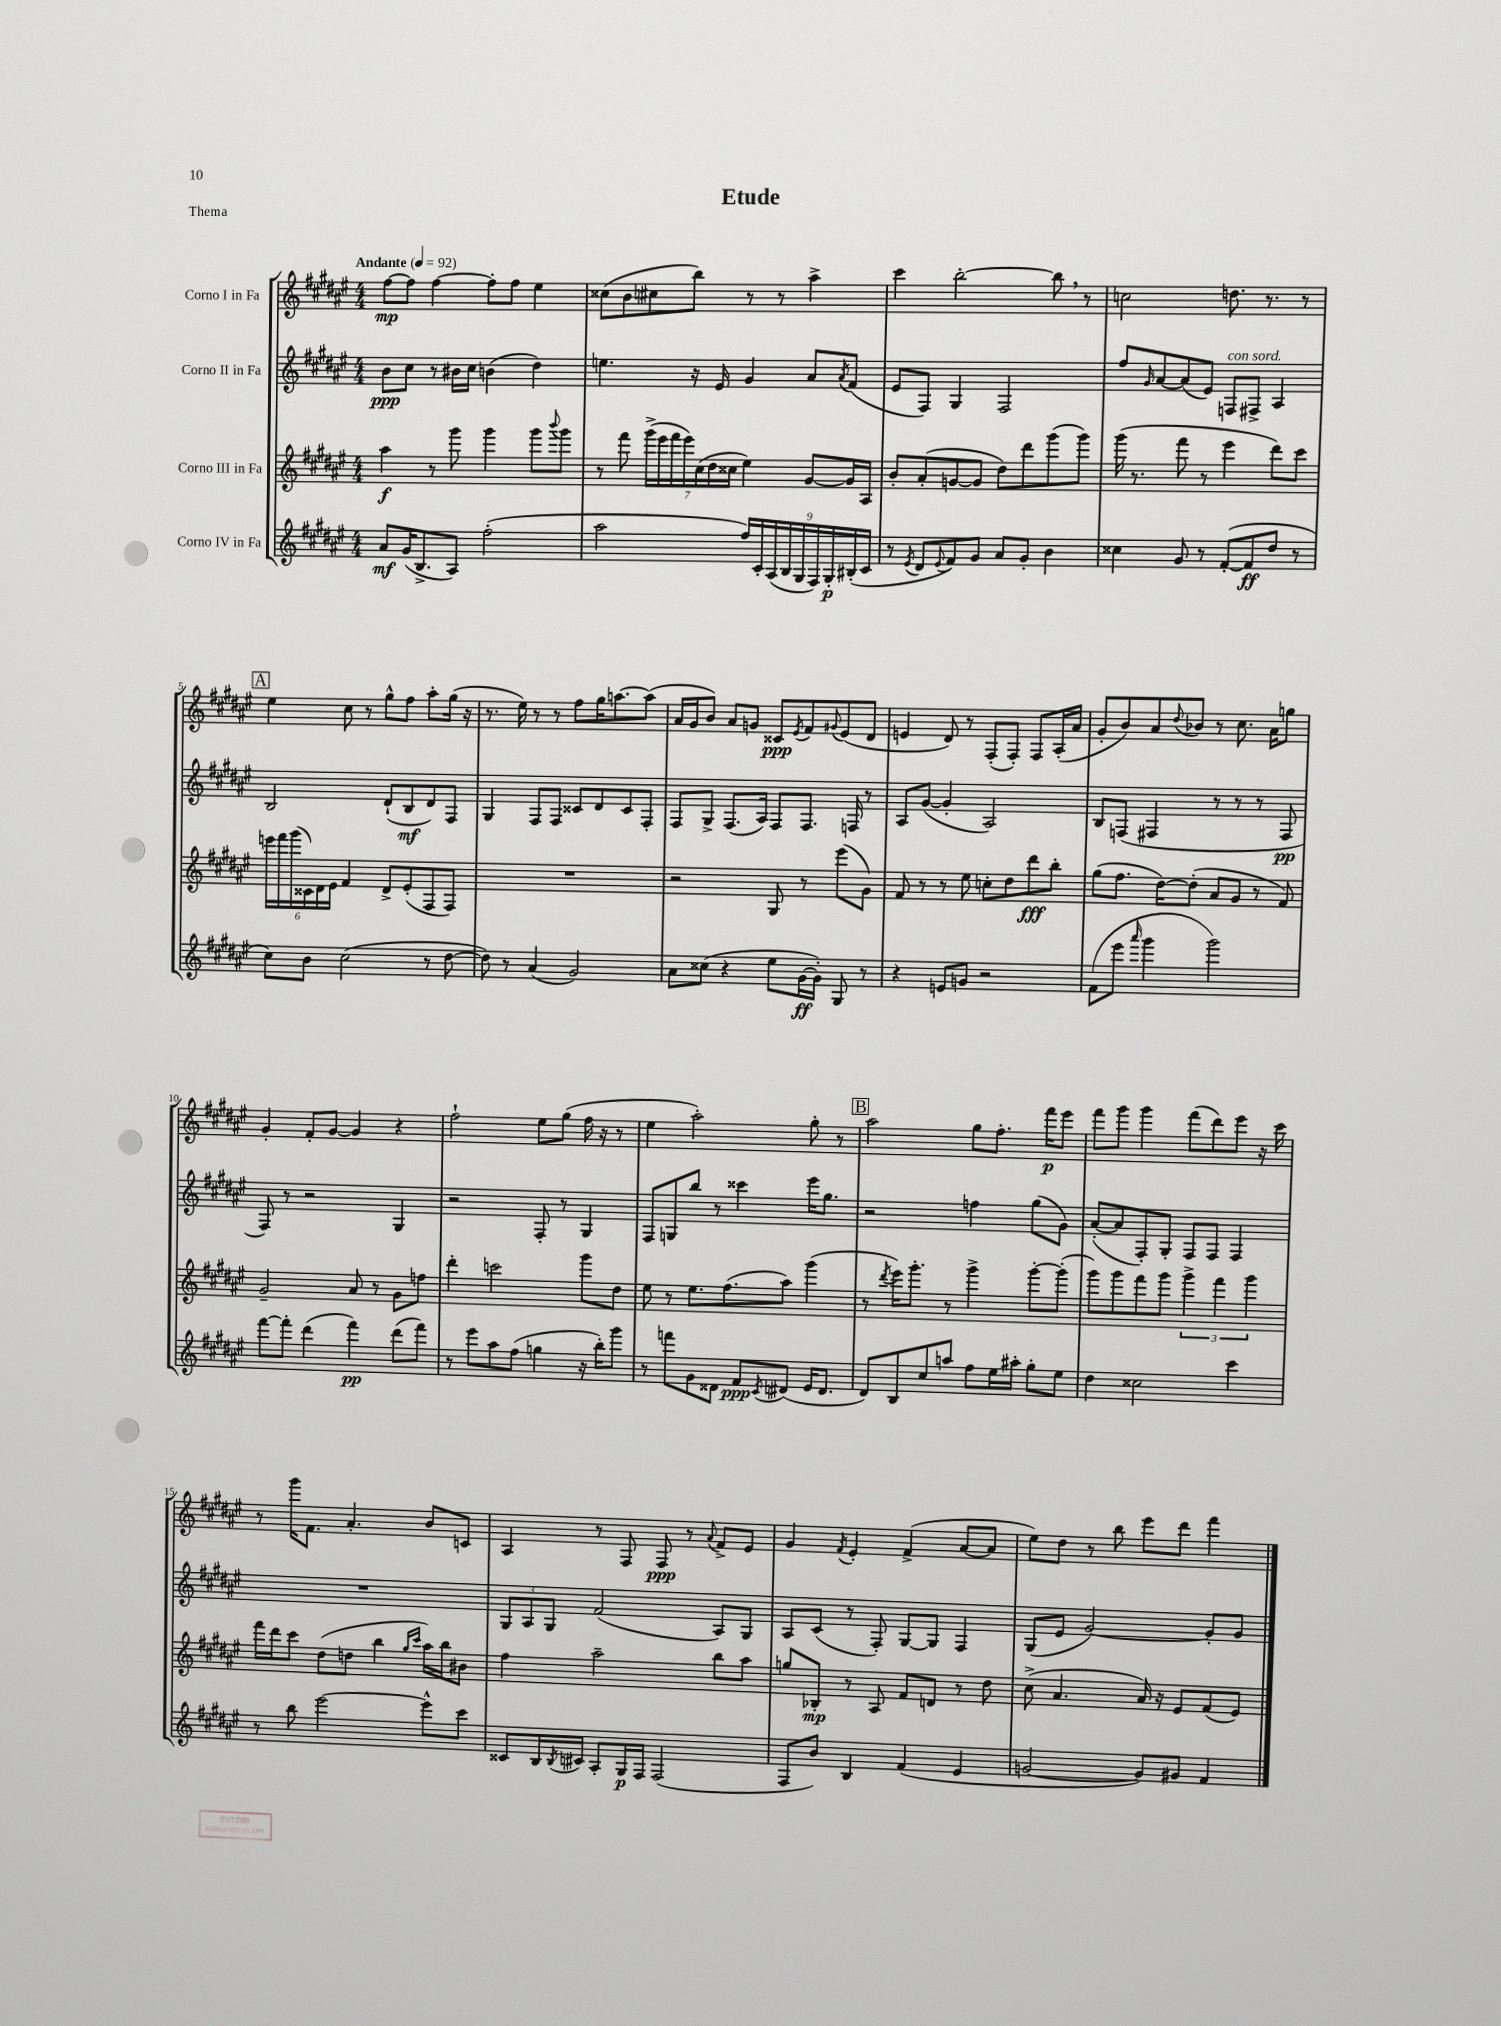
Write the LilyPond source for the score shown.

\header { title = "Etude" piece = "Thema" }
<<
\new StaffGroup <<
\new Staff = "s0" \with { instrumentName = "Corno I in Fa" } {
    \clef treble \key fis \major \numericTimeSignature \time 4/4 \tempo "Andante" 4 = 92
    fis''8~\mp fis''8 fis''4~ fis''8-. fis''8 eis''4 |
    cisis''8( b'8 cis''8 b''8) r8 r8 ais''4-> |
    cis'''4 b''2~-. b''8 \breathe r8 |
    c''2 d''8. r8. r8 |
    \mark \markup { \box "A" } eis''4 cis''8 r8 gis''8-^ fis''8 ais''8-. gis''16( r16 |
    r8. eis''16) r8 r8 fis''8 gis''16 a''8.~ a''8( |
    ais'16 gis'16 b'8) ais'8 g'8 cisis'8\ppp \acciaccatura { eis'8 } fis'8 \appoggiatura { gis'8 } eis'8( dis'8 |
    e'4 dis'8) r8 fis8-.( fis8-.) fis8 ais16-.( ais'16 |
    gis'8-. b'8) ais'8 \appoggiatura { dis''8 } bes'8 r8 cis''8. ais'16 g''8 |
    gis'4-. fis'8-. gis'8~ gis'4 r4 |
    fis''2-! eis''8 gis''8( fis''16 r16 r8 |
    eis''4 ais''2-.) gis''8-. r8 |
    \mark \markup { \box "B" } ais''2 gis''8 fis''8.-. fis'''16\p eis'''8 |
    fis'''8 gis'''8 gis'''4 fis'''8( dis'''8) eis'''8 r16 cis'''16 |
    r8 gis'''16 fis'8. ais'4.-. b'8 c'8 |
    ais4 r8 fis8 fis8\ppp r8 \appoggiatura { ais'8 } fis'8-> eis'8 |
    gis'4 \acciaccatura { fis'8 } eis'4-. fis'4->( ais'8~ ais'8 |
    eis''8) dis''8 r8 b''8 eis'''8 dis'''8 fis'''4 \bar "|." |
}
\new Staff = "s1" \with { instrumentName = "Corno II in Fa" } {
    \clef treble \key fis \major \numericTimeSignature \time 4/4
    b'8\ppp cis''8 r8 bis'16 cis''16 b'4( dis''4) |
    e''4. r16 eis'16 gis'4 ais'8 \acciaccatura { ais'8 } fis'8( |
    eis'8 fis8) gis4 fis2 |
    fis''8 \grace { gis'16 } ais'8~ ais'8( eis'8) f8^\markup { \italic "con sord." } fis8-> ais4 |
    \mark \markup { \box "A" } b2 dis'8-!( b8\mf dis'8) fis8 |
    gis4 fis8 fis8 cisis'8 dis'8 cisis'8 fis8-. |
    fis8 gis8-> fis8.( ais16) fis8 fis8. f16 r8 |
    ais8 gis'8~( gis'4-. ais2) |
    b8 f8( fis4 r8 r8 r8 fis8\pp |
    fis8) r8 r2 gis4 |
    r2 fis8-. r8 gis4 |
    fis8 g8 b''8 r8 cisis'''4 eis'''16 gis''8. |
    \mark \markup { \box "B" } r2 f''4 gis''8( gis'8) |
    ais'8~-.( ais'8 fis8-.) gis8-. fis8 fis8 fis4 |
    R1 |
    \tuplet 3/2 { gis8 ais8 gis8 } fis'2( ais8) gis8 |
    ais8 cis'8( r8 fis8-.) gis8~ gis8 fis4 |
    gis8( eis'8 gis'2~) gis'8-. gis'8 \bar "|." |
}
\new Staff = "s2" \with { instrumentName = "Corno III in Fa" } {
    \clef treble \key fis \major \numericTimeSignature \time 4/4
    ais''4\f r8 gis'''8 gis'''4 gis'''8 \appoggiatura { b'''8 } gis'''8 |
    r8 fis'''8 \tuplet 7/4 { gis'''16->( eis'''16 fis'''16 eis'''16) cis''16( dis''16 cisis''16 } eis''4) gis'8~ gis'16 ais16 |
    b'8-. ais'8-.( g'8~ g'8 dis''8) dis'''8 gis'''8( gis'''8) |
    gis'''16( r8. fis'''8 r8 eis'''4 dis'''8) cis'''8 |
    \mark \markup { \box "A" } \tuplet 6/4 { e'''16 fis'''16 gis'''16( cisis'16) dis'16 eis'16 } fis'4 dis'8-> eis'8-.( fis8 fis8) |
    R1 |
    r2 gis8 r8 eis'''8( gis'8) |
    fis'8 r8 r8 eis''8 c''8-. dis''8 dis'''8\fff b''8-. |
    gis''8( fis''8. dis''16~) dis''8-.( ais'8 gis'8 r8 fis'8) |
    gis'2-- ais'8 r8 gis'8 f''8 |
    dis'''4-. c'''2 gis'''8 dis''8 |
    eis''8 r8 eis''8. fis''8.( ais''8) gis'''4( |
    \mark \markup { \box "B" } r8 \acciaccatura { dis'''8 } eis'''16) gis'''8.-. r8 gis'''4-> gis'''8~-. gis'''8-.( |
    gis'''8) gis'''8 fis'''8 gis'''8 \tuplet 3/2 { gis'''4-> fis'''4 gis'''4 } |
    fis'''16 dis'''16 cis'''8 dis''8( d''8 b''4 \grace { gis''16 cis'''16 } ais''16) b''16 bis'8 |
    fis''4 ais''2-- b''8 ais''8 |
    g''8 bes8-.\mp r8 ais8 fis'8 d'8 r8 dis''8 |
    cis''8->( ais'4. ais'16) r16 eis'8 fis'8( eis'8) \bar "|." |
}
\new Staff = "s3" \with { instrumentName = "Corno IV in Fa" } {
    \clef treble \key fis \major \numericTimeSignature \time 4/4
    ais'8\mf gis'16( b8.-> ais8) fis''2-.( |
    ais''2 \tuplet 9/8 { fis''16) cis'16-. ais16( b16 gis16 fis16) gis16-.\p bis16-.( cis'16 } |
    r8 \acciaccatura { eis'8 } dis'8 \appoggiatura { eis'8 } fis'8) gis'8 ais'8 gis'8-. b'4 |
    cisis''4 gis'8 r8 fis'8~-.( fis'8\ff dis''8 r8 |
    \mark \markup { \box "A" } cis''8) b'8 cis''2( r8 dis''8~ |
    dis''8) r8 ais'4( gis'2) |
    ais'8 cisis''8( r4 eis''8 gis'16~\ff gis'16-.) gis8 r8 |
    r4 e'8 g'8 r2 |
    fis'8( eis'''8 \grace { ais'''16 } gis'''4 gis'''2) |
    fis'''8~ fis'''8-. dis'''4( fis'''4\pp) dis'''8( fis'''8) |
    r8 eis'''8 ais''8 fis''8( g''4 r16 b''16-.) gis'''8 |
    r8 f'''8 gis'8 disis'8 fis'8\ppp \acciaccatura { cis'8 } dis'8( eis'16 dis'8. |
    \mark \markup { \box "B" } dis'8) b8 cis''8 a''8 fis''8 eis''16 ais''16-. gis''8-. eis''8 |
    dis''4 cisis''2 cis'''4 |
    r8 b''8 eis'''2~ eis'''8-^ cis'''8 |
    cisis'8 b16 \acciaccatura { b8 } cis'16 ais8-. gis16\p fis16 fis2( |
    fis8 b'8) b4 fis'4( eis'4 |
    g'2~ g'8) gis'8 fis'4 \bar "|." |
}
>>
>>
